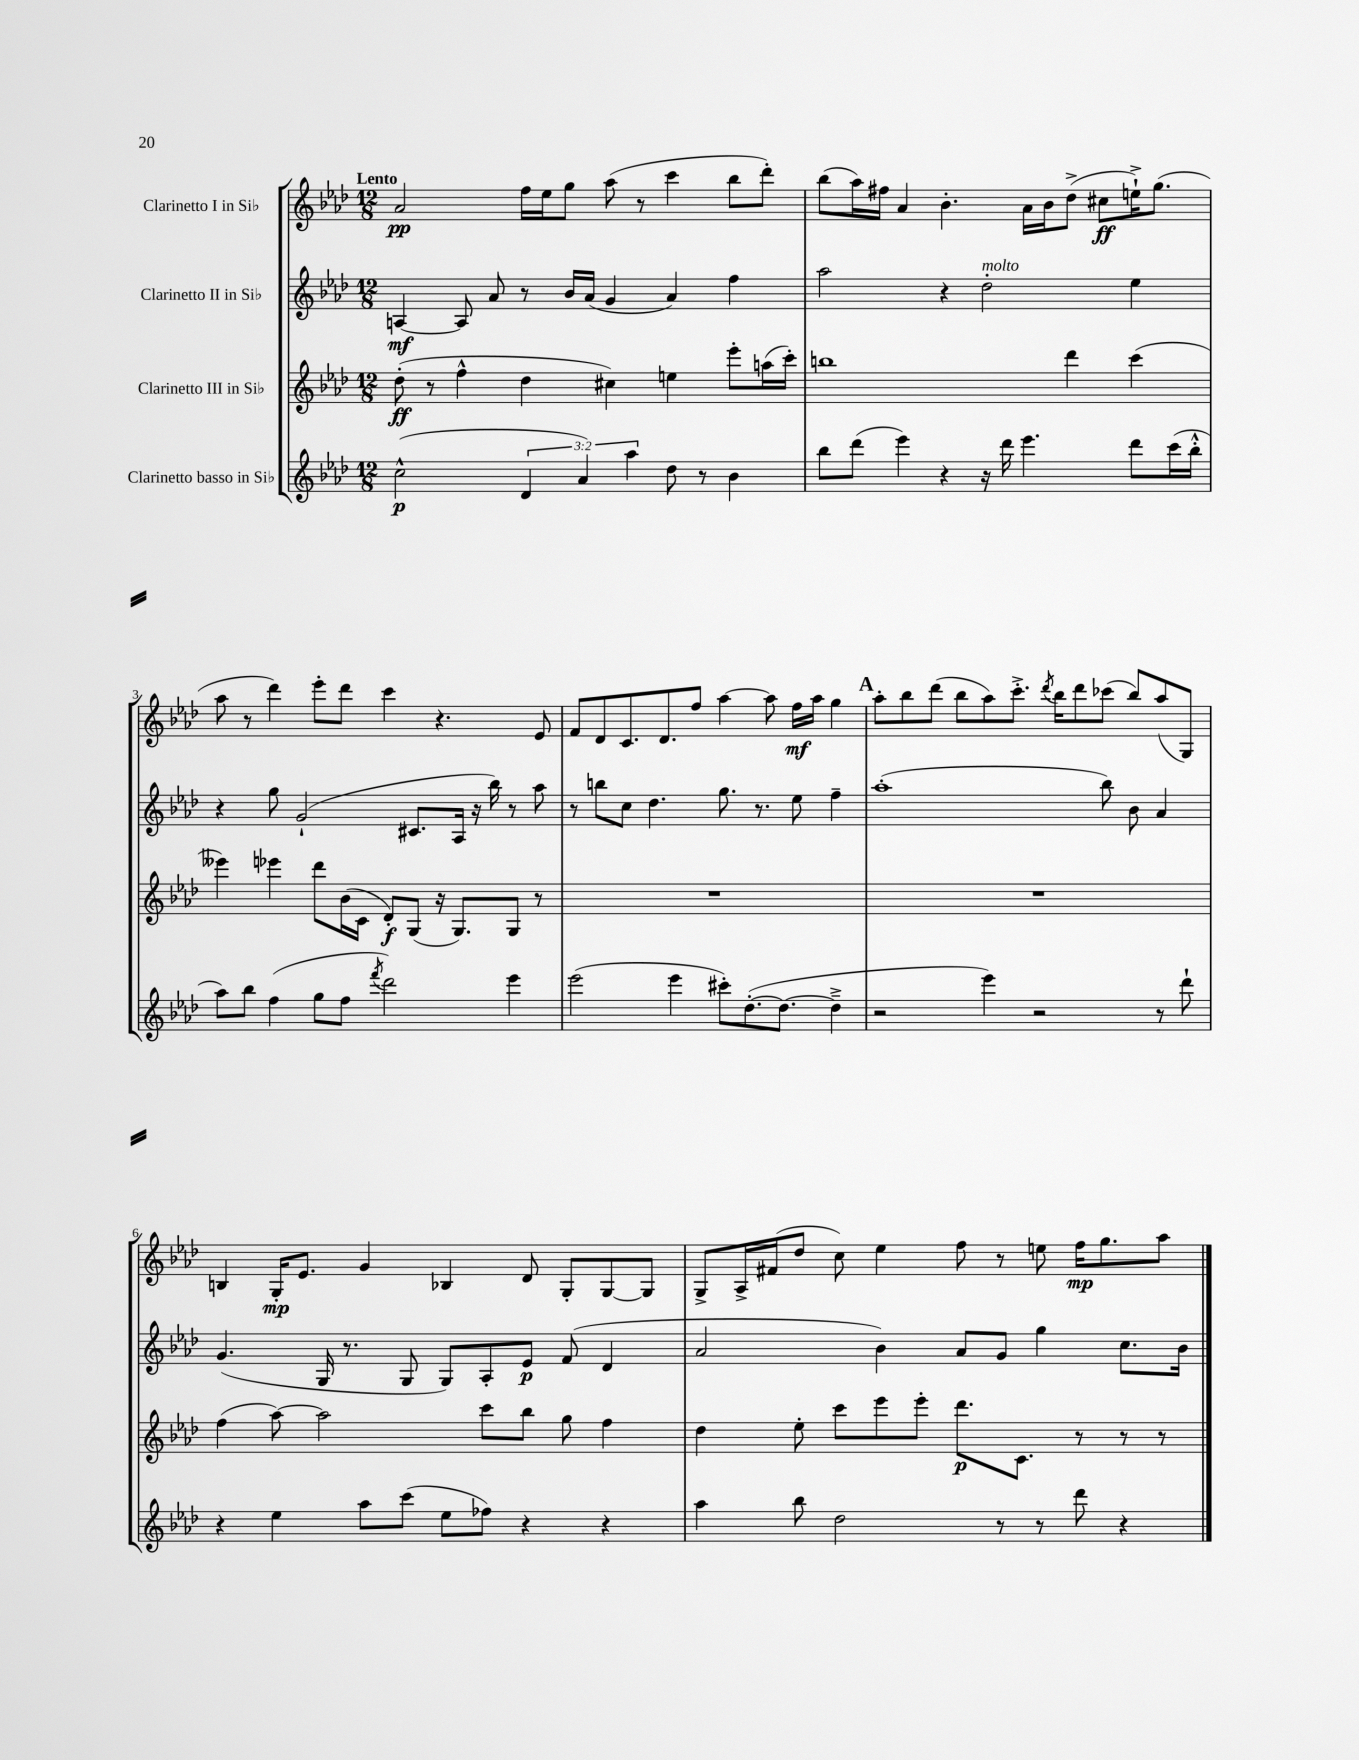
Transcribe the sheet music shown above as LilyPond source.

<<
\new StaffGroup <<
\new Staff = "s0" \with { instrumentName = "Clarinetto I in Sib" } {
    \clef treble \key aes \major \numericTimeSignature \time 12/8 \tempo "Lento"
    aes'2\pp f''16 ees''16 g''8 aes''8( r8 c'''4 bes''8 des'''8-.) |
    bes''8( aes''16) fis''16 aes'4 bes'4.-. aes'16 bes'16 des''8->( cis''8\ff e''16-!->) g''8.( |
    aes''8 r8 des'''4) ees'''8-. des'''8 c'''4 r4. ees'8 |
    f'8 des'8 c'8. des'8. f''8 aes''4~ aes''8 f''16\mf aes''16 g''4 |
    \mark \markup { \bold "A" } aes''8-. bes''8 des'''8( bes''8 aes''8) c'''8.-.-> \acciaccatura { des'''8 } bes''16 des'''8 ces'''8( bes''8) aes''8( g8) |
    b4 g16-.\mp ees'8. g'4 bes4 des'8 g8-. g8~ g8 |
    g8-> aes16-> fis'16( des''8 c''8) ees''4 f''8 r8 e''8 f''16\mp g''8. aes''8 \bar "|." |
}
\new Staff = "s1" \with { instrumentName = "Clarinetto II in Sib" } {
    \clef treble \key aes \major \numericTimeSignature \time 12/8
    a4~\mf a8 aes'8 r8 bes'16 aes'16( g'4 aes'4) f''4 |
    aes''2 r4 des''2-.^\markup { \italic "molto" } ees''4 |
    r4 g''8 g'2-!( cis'8. aes16 r16 bes''16) r8 aes''8 |
    r8 b''8 c''8 des''4. g''8. r8. ees''8 f''4-- |
    \mark \markup { \bold "A" } aes''1-.( bes''8) bes'8 aes'4 |
    g'4.( g16 r8. g8 g8) aes8-. ees'8\p f'8( des'4 |
    aes'2 bes'4) aes'8 g'8 g''4 c''8. bes'16 \bar "|." |
}
\new Staff = "s2" \with { instrumentName = "Clarinetto III in Sib" } {
    \clef treble \key aes \major \numericTimeSignature \time 12/8
    des''8-.\ff( r8 f''4-^ des''4 cis''4) e''4 ees'''8-. a''16( c'''16-.) |
    b''1 des'''4 c'''4( |
    eeses'''4) ees'''4 des'''8 bes'16( c'16 des'8-.\f) g8( r16 g8.) g8 r8 |
    R1. |
    \mark \markup { \bold "A" } R1. |
    f''4( aes''8~) aes''2 c'''8 bes''8 g''8 f''4 |
    des''4 ees''8-. c'''8 ees'''8 ees'''8-. des'''8.\p c'8. r8 r8 r8 \bar "|." |
}
\new Staff = "s3" \with { instrumentName = "Clarinetto basso in Sib" } {
    \clef treble \key aes \major \numericTimeSignature \time 12/8 \override Staff.TupletNumber.text = #tuplet-number::calc-fraction-text
    c''2-^\p( \tuplet 3/2 { des'4 aes'4) aes''4 } des''8 r8 bes'4 |
    bes''8 des'''8( ees'''4) r4 r16 des'''16 ees'''4. des'''8 c'''16( bes''16-.-^ |
    aes''8) bes''8 f''4( g''8 f''8 \acciaccatura { f'''8 } des'''2) ees'''4 |
    ees'''2( ees'''4 cis'''8-.) des''8.~-.( des''8.~ des''4---> |
    \mark \markup { \bold "A" } r2 ees'''4) r2 r8 des'''8-! |
    r4 ees''4 aes''8 c'''8( ees''8 fes''8) r4 r4 |
    aes''4 bes''8 des''2 r8 r8 des'''8 r4 \bar "|." |
}
>>
>>
